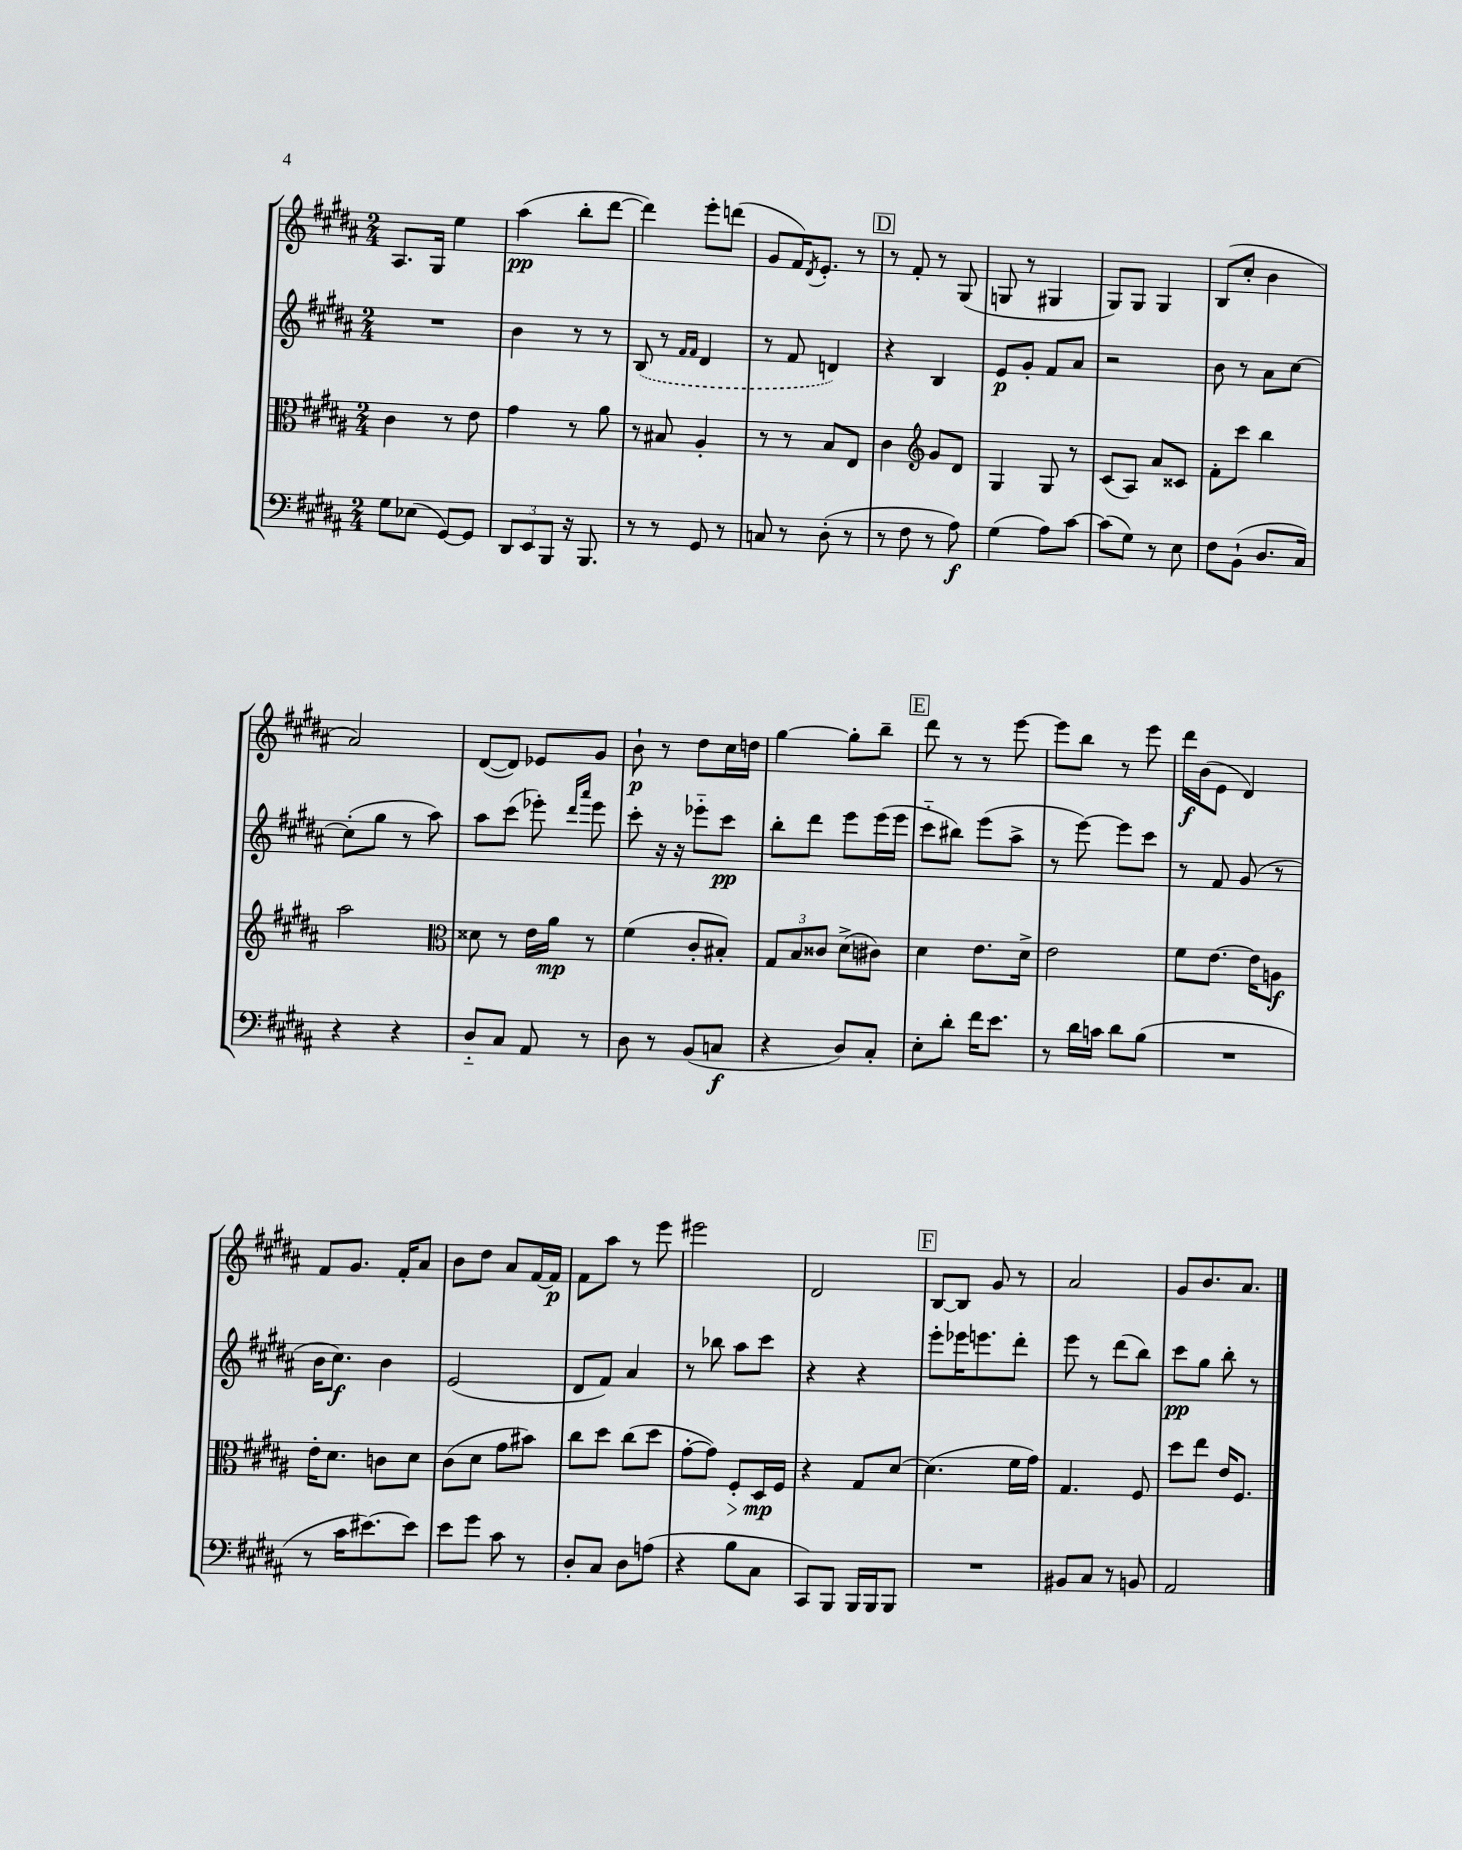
<<
\new StaffGroup <<
\new Staff = "s0" {
    \clef treble \key b \major \numericTimeSignature \time 2/4
    ais8. gis16 e''4 |
    ais''4\pp( b''8-. dis'''8~ |
    dis'''4) e'''8-. d'''8( |
    gis'8 fis'16) \acciaccatura { dis'8 } e'8.-. r8 |
    \mark \markup { \box "D" } r8 fis'8-. r8 gis8( |
    g8 r8 gis4 |
    gis8) gis8 gis4 |
    b8( cis''8-. b'4 |
    ais'2) |
    dis'8~( dis'8) ees'8 gis'8 |
    b'8-!\p r8 dis''8 cis''16 d''16 |
    gis''4~ gis''8-. b''8-- |
    \mark \markup { \box "E" } dis'''8 r8 r8 e'''8~ |
    e'''8 b''8 r8 e'''8 |
    dis'''16\f b'16( e'8 dis'4) |
    fis'8 gis'8. fis'16-. ais'8 |
    b'8 dis''8 ais'8 fis'16~ fis'16\p |
    fis'8 ais''8 r8 e'''8 |
    eis'''2 |
    dis'2 |
    \mark \markup { \box "F" } b8~ b8 gis'8 r8 |
    ais'2 |
    gis'8 b'8. ais'8. \bar "|." |
}
\new Staff = "s1" {
    \clef treble \key b \major \numericTimeSignature \time 2/4
    R2 |
    b'4 r8 r8 |
    \once \slurDashed b8( r8 \grace { fis'16 fis'16 } dis'4 |
    r8 fis'8 d'4) |
    \mark \markup { \box "D" } r4 b4 |
    e'8\p gis'8-. fis'8 ais'8 |
    r2 |
    b'8 r8 ais'8 cis''8~ |
    cis''8-.( gis''8 r8 ais''8) |
    ais''8 cis'''8( ees'''8-.) \grace { dis'''16 ais'''16 } ees'''8 |
    cis'''8-. r16 r16 ees'''8-_ cis'''8\pp |
    b''8-. dis'''8 e'''8 e'''16( e'''16 |
    \mark \markup { \box "E" } cis'''8-_ bis''8) e'''8( ais''8-> |
    r8 e'''8~) e'''8 cis'''8 |
    r8 fis'8 gis'8( r8 |
    b'16 cis''8.\f) b'4 |
    e'2( |
    dis'8 fis'8) ais'4 |
    r8 bes''8 ais''8 cis'''8 |
    r4 r4 |
    \mark \markup { \box "F" } e'''8-. ees'''16 e'''8. dis'''8-. |
    e'''8 r8 dis'''8( b''8) |
    cis'''8\pp gis''8 b''8-. r8 \bar "|." |
}
\new Staff = "s2" {
    \clef alto \key b \major \numericTimeSignature \time 2/4
    cis'4 r8 e'8 |
    gis'4 r8 ais'8 |
    r8 bis8 ais4-. |
    r8 r8 b8 e8 |
    \mark \markup { \box "D" } cis'4 \clef treble gis'8 dis'8 |
    gis4 gis8 r8 |
    cis'8( ais8) ais'8 cisis'8 |
    fis'8-. cis'''8 b''4 |
    ais''2 |
    \clef alto disis'8 r8 e'16 ais'16\mp r8 |
    fis'4( cis'8-. bis8-.) |
    \tuplet 3/2 { gis8 b8 cisis'8 } dis'8->( cis'8) |
    \mark \markup { \box "E" } dis'4 e'8. dis'16-> |
    e'2 |
    fis'8 e'8.~ e'16 a8\f |
    e'16-. dis'8. c'8 dis'8 |
    cis'8( dis'8 gis'8 bis'8) |
    cis''8 dis''8 cis''8( dis''8 |
    gis'8~-. gis'8) fis8-.\> dis16\mp\! fis16 |
    r4 gis8 dis'8~ |
    \mark \markup { \box "F" } dis'4.( fis'16 gis'16) |
    gis4. fis8 |
    dis''8 e''8 e'16 fis8. \bar "|." |
}
\new Staff = "s3" {
    \clef bass \key b \major \numericTimeSignature \time 2/4
    gis8 ees8( gis,8~) gis,8 |
    \tuplet 3/2 { dis,8 e,8 b,,8 } r16 b,,8. |
    r8 r8 gis,8 r8 |
    c8 r8 dis8-.( r8 |
    \mark \markup { \box "D" } r8 fis8 r8 ais8\f) |
    gis4( ais8) cis'8~ |
    cis'8( gis8) r8 e8 |
    fis8 b,8-!( dis8. cis16) |
    r4 r4 |
    dis8-_ cis8 ais,8 r8 |
    dis8 r8 b,8( c8\f |
    r4 dis8) cis8-. |
    \mark \markup { \box "E" } e8-. dis'8-. fis'16 e'8. |
    r8 dis'16 c'16 dis'8 b8( |
    R2 |
    r8 cis'16 eis'8.~) eis'8 |
    e'8 gis'8 cis'8 r8 |
    dis8-. cis8 dis8 a8( |
    r4 b8 cis8 |
    cis,8) b,,8 b,,16 b,,16 b,,8 |
    \mark \markup { \box "F" } R2 |
    bis,8 cis8 r8 b,8 |
    ais,2 \bar "|." |
}
>>
>>
\layout { \context { \Score \remove "Bar_number_engraver" } }
